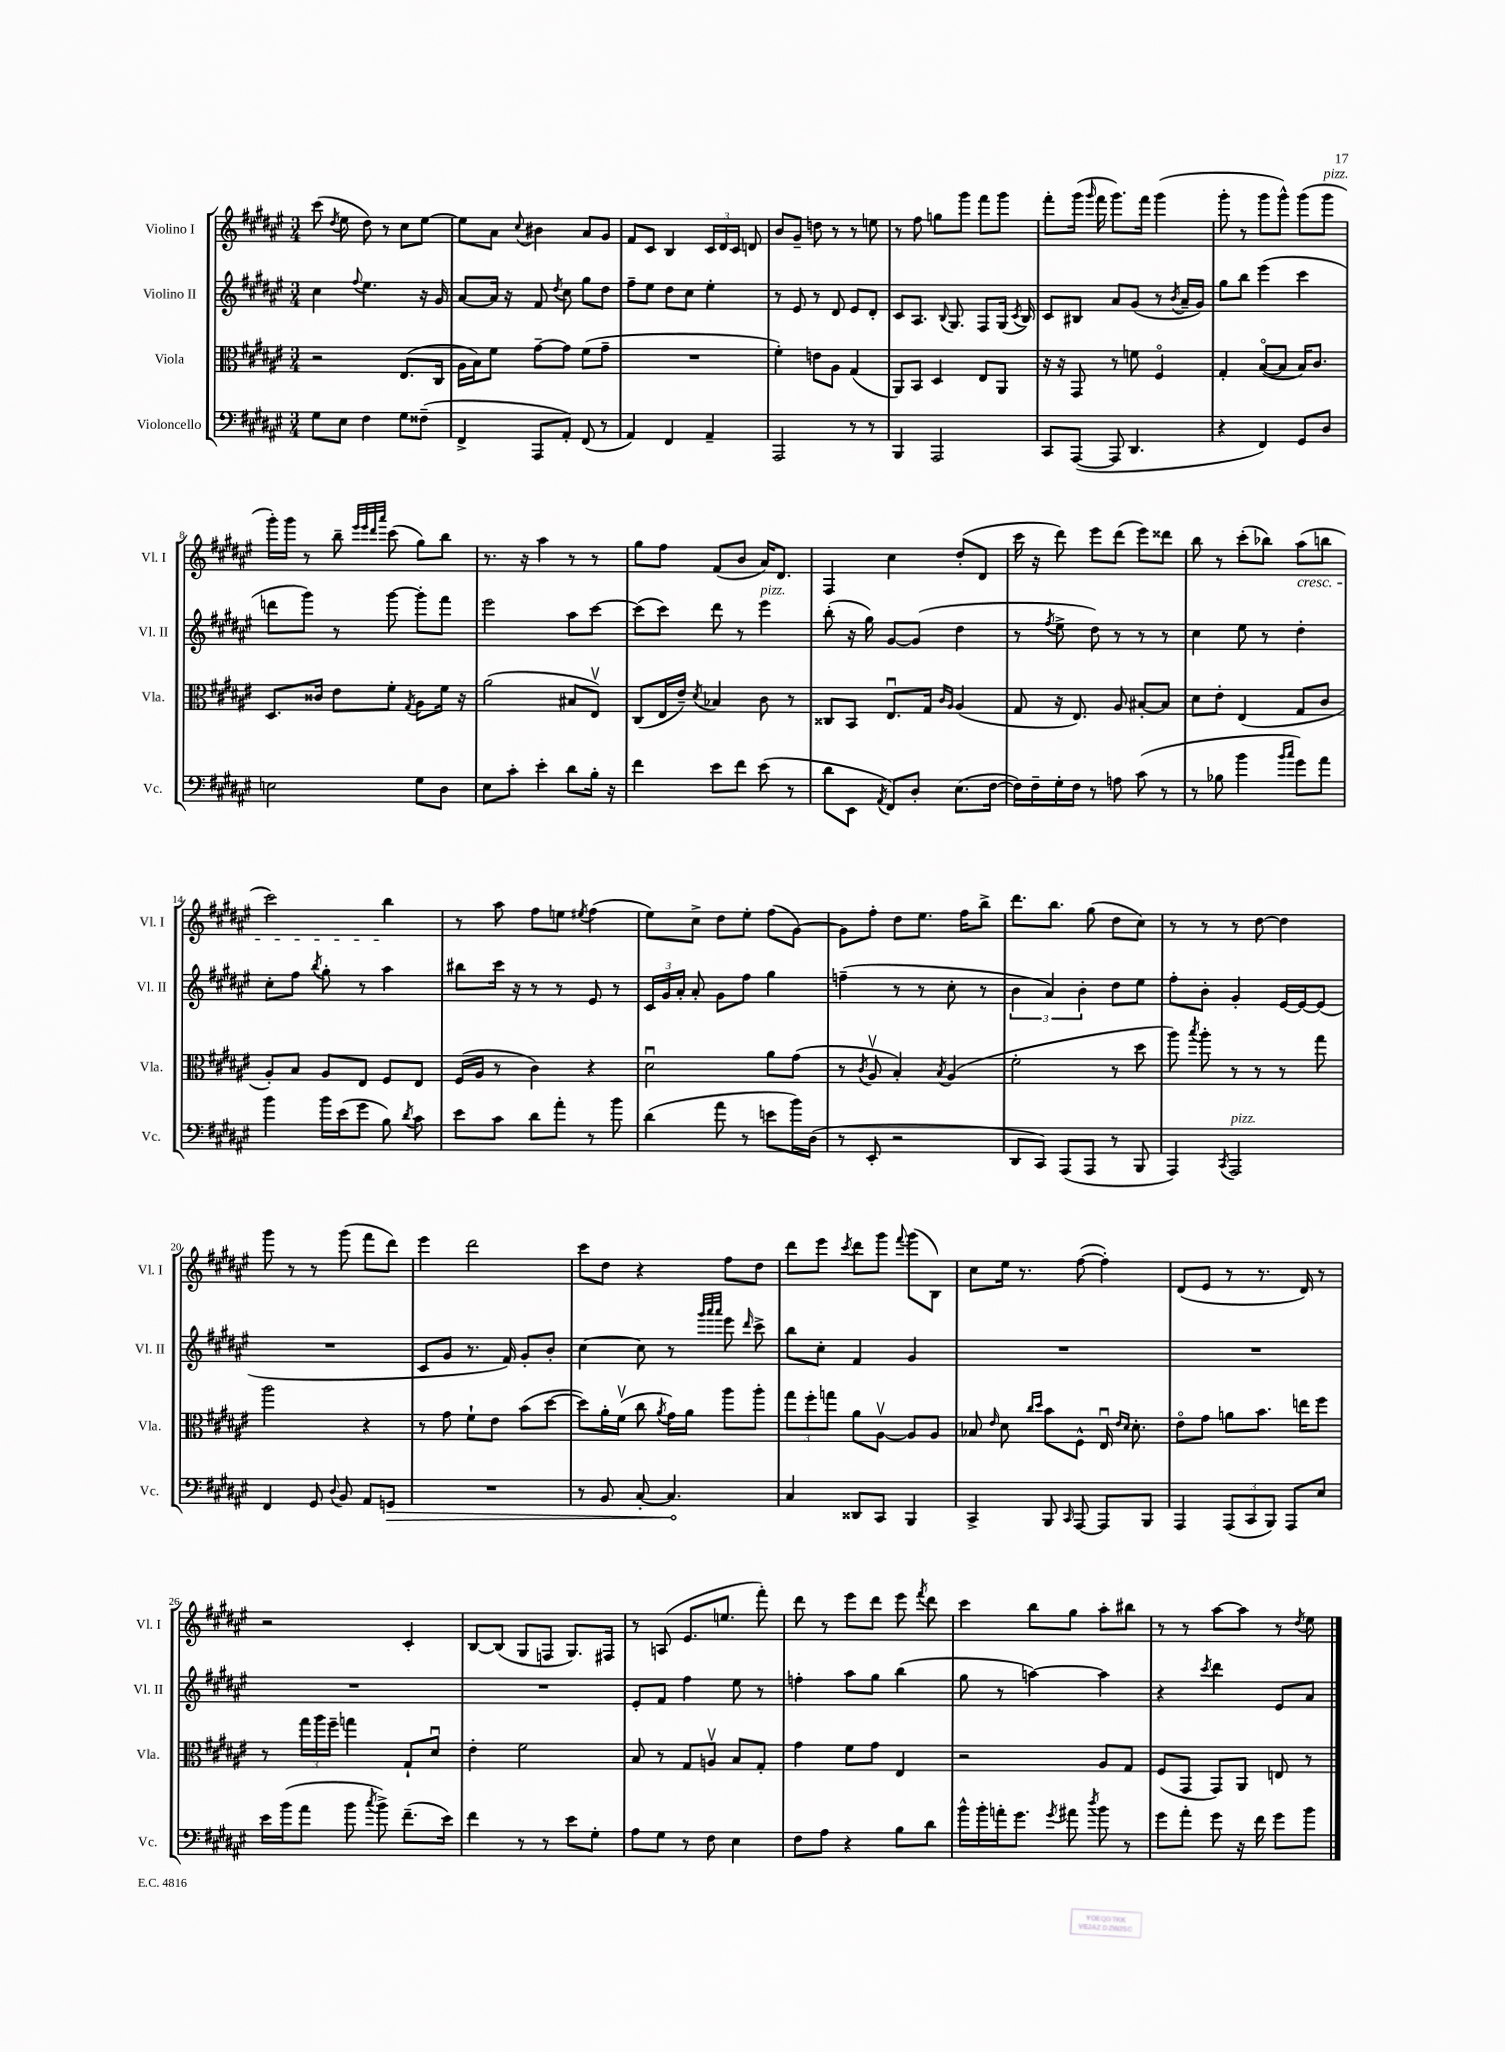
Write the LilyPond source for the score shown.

<<
\new StaffGroup <<
\new Staff = "s0" \with { instrumentName = "Violino I" shortInstrumentName = "Vl. I" } {
    \clef treble \key fis \major \numericTimeSignature \time 3/4
    \autoBeamOff cis'''8( \acciaccatura { dis''8 } eis''8 dis''8) r8 cis''8[ eis''8]~ |
    eis''8[ ais'8] \appoggiatura { cis''8 } bis'4 ais'8[ gis'8] |
    fis'8[ cis'8] b4 \tuplet 3/2 { cis'16[ dis'16 cis'16] } d'8 |
    b'8[ gis'8]-- d''8 r8 r8 e''8 |
    r8 fis''8 g''8[ gis'''8] fis'''8[ gis'''8] |
    fis'''8[-. gis'''16]( \grace { gis'''16 } fis'''16 gis'''8.[) fis'''16] gis'''4( |
    gis'''8-. r8 gis'''8[ gis'''8]-^) gis'''8[( gis'''8]^\markup { \italic "pizz." } |
    gis'''16[-.) gis'''16] r8 b''8-- \grace { eis'''32[ eis'''32 dis'''32 ais'''32] } cis'''8( gis''8[) b''8] |
    r8. r16 ais''4 r8 r8 |
    gis''8[ fis''8] fis'8[( b'8] ais'16[) dis'8.] |
    fis4 cis''4 dis''8[-.( dis'8] |
    cis'''16 r16 dis'''8) eis'''8[ dis'''8]( eis'''8[) disis'''8] |
    b''8 r8 cis'''8[-.( bes''8]) ais''8[\cresc( b''8] |
    cis'''2) b''4\! |
    r8 ais''8 fis''8[ e''8] \acciaccatura { eis''8 } fis''4( |
    eis''8[) cis''8]-> dis''8[ eis''8]-. fis''8[( gis'8]~) |
    gis'8[ fis''8]-. dis''8[ eis''8.] fis''16[ b''8]-> |
    dis'''8.[ b''8.] gis''8( dis''8[ cis''8]) |
    r8 r8 r8 dis''8~ dis''4 |
    gis'''8 r8 r8 gis'''8( fis'''8[ dis'''8]) |
    eis'''4 dis'''2 |
    cis'''8[ dis''8] r4 fis''8[ dis''8] |
    dis'''8[ eis'''8] \acciaccatura { cis'''8 } dis'''8[ gis'''8] \appoggiatura { fis'''8 } gis'''8[( b8]) |
    cis''8[ eis''16] r8. fis''8~( fis''4-.) |
    dis'8[( eis'8] r8 r8. dis'16) r8 |
    r2 cis'4-. |
    b8[~ b8]( gis8[ f8] gis8.[) fis16] |
    r8 a8( eis'8.[ e''8.] fis'''8-.) |
    dis'''8 r8 eis'''8[ dis'''8] eis'''8 \acciaccatura { fis'''8 } dis'''8 |
    cis'''4 b''8[ gis''8] ais''8[-. bis''8] |
    r8 r8 ais''8[~ ais''8] r8 \acciaccatura { dis''8 } eis''8 \bar "|." |
}
\new Staff = "s1" \with { instrumentName = "Violino II" shortInstrumentName = "Vl. II" } {
    \clef treble \key fis \major \numericTimeSignature \time 3/4
    \autoBeamOff cis''4 \appoggiatura { fis''8 } eis''4. r16 gis'16 |
    ais'8[~ ais'16] r16 fis'8 \acciaccatura { dis''8 } cis''8 gis''8[ dis''8] |
    fis''8[-- eis''8] dis''8[ cis''8] eis''4-. |
    r8 eis'8 r8 dis'8 eis'8[ dis'8]-. |
    cis'8[ ais8.] \appoggiatura { b8 } gis8. fis8[ gis16]( \acciaccatura { cis'8 } b16) |
    cis'8[ bis8] ais'8[ gis'8]( r8 \acciaccatura { b'8 } ais'16[-- gis'16]) |
    gis''8[ b''8] eis'''4( cis'''4 |
    d'''8[ gis'''8]) r8 gis'''8~ gis'''8[-. fis'''8] |
    eis'''2 ais''8[ cis'''8]~ |
    cis'''8[( cis'''8]) dis'''8 r8 eis'''4^\markup { \italic "pizz." } |
    b''8-.( r16 gis''16) gis'8[~ gis'8]( dis''4 |
    r8 \acciaccatura { fis''8 } eis''8-> dis''8) r8 r8 r8 |
    cis''4 eis''8 r8 dis''4-. |
    cis''8[-. fis''8] \acciaccatura { b''8 } gis''8-. r8 ais''4 |
    bis''8[ cis'''16] r16 r8 r8 eis'8 r8 |
    \tuplet 3/2 { cis'16[ gis'16 ais'16]-. } ais'8-. gis'8[ fis''8] gis''4 |
    f''4--( r8 r8 cis''8-. r8 |
    \tuplet 3/2 { b'4 ais'4) b'4-. } dis''8[ eis''8] |
    fis''8[-. b'8]-. gis'4-. eis'16[~ eis'16~ eis'8]( |
    R2. |
    cis'8[ gis'8] r8. fis'16) gis'8[-. b'8]-. |
    cis''4~ cis''8 r8 \grace { gis'''32[ ais'''32 ais'''32] } eis'''8 \grace { dis'''16 } cis'''8-> |
    b''8[ cis''8]-. fis'4 gis'4 |
    R2. |
    R2. |
    R2. |
    R2. |
    eis'8[-. fis'8] fis''4 eis''8 r8 |
    f''4-. ais''8[ gis''8] b''4( |
    gis''8 r8 a''4~) a''4 |
    r4 \acciaccatura { cis'''8 } dis'''4 eis'8[ ais'8] \bar "|." |
}
\new Staff = "s2" \with { instrumentName = "Viola" shortInstrumentName = "Vla." } {
    \clef alto \key fis \major \numericTimeSignature \time 3/4
    \autoBeamOff r2 eis8.[( cis16] |
    ais16[ b16) fis'8] gis'8[~-- gis'8] fis'8[( gis'8]-- |
    R2. |
    fis'4-.) e'8[ ais8] gis4( |
    ais,8[) b,8] dis4 eis8[ ais,8] |
    r16 r16 gis,8 r8 f'8 fis4\flageolet |
    gis4-. b8[~\flageolet( b8] b16[) cis'8.] |
    dis8.[ cisis'16] eis'8[ fis'8]-. \acciaccatura { gis8 } ais8[ fis'16] r16 |
    ais'2( bis8[ eis8]\upbow) |
    cis8[( eis16 eis'16]--) \acciaccatura { dis'8 } bes4 cis'8 r8 |
    cisis8[ b,8] eis8.[\downbow gis16] \grace { cis'16[ ais16] } ais4( |
    gis8 r16 eis8.) ais8 bis8[~-. bis8] |
    dis'8[ eis'8]-. eis4( gis8[ cis'8] |
    ais8[-.) b8] ais8[ eis8] fis8[ eis8] |
    fis16[( ais16] r8 cis'4) r4 |
    dis'2\downbow ais'8[ gis'8]( |
    r8 \acciaccatura { cis'8 } ais8\upbow b4-.) \acciaccatura { b8 } ais4( |
    fis'2-. r8 dis''8 |
    ais''8) \acciaccatura { b''8 } ais''8-. r8 r8 r8 gis''8 |
    ais''2 r4 |
    r8 gis'8 fis'8[-! eis'8] b'8[( dis''8]~ |
    dis''8[) ais'16-. fis'16]\upbow( cis''8 \acciaccatura { ais'8 } gis'16[) ais'16] ais''8[ ais''8]-. |
    \tuplet 3/2 { gis''8[ fis''8-. g''8] } ais'8[ ais8]~\upbow ais8[ ais8] |
    bes8 \grace { eis'16 } dis'8 \grace { cis''16[ dis''16] } b'8[ fis8]-^ eis16\downbow \grace { eis'16[ dis'16] } dis'8.-. |
    eis'8[\flageolet gis'8] a'8[ b'8.] e''16[ fis''8] |
    r8 \tuplet 3/2 { gis''16[ ais''16 fis''16]-- } g''4 gis8[-! dis'8]\downbow |
    eis'4-. fis'2 |
    b8 r8 gis8[ a8]\upbow b8[ gis8]-. |
    gis'4 fis'8[ gis'8] eis4 |
    r2 ais8[ gis8] |
    fis8[( gis,8] gis,8[) ais,8] e8 r8 \bar "|." |
}
\new Staff = "s3" \with { instrumentName = "Violoncello" shortInstrumentName = "Vc." } {
    \clef bass \key fis \major \numericTimeSignature \time 3/4
    \autoBeamOff gis8[ eis8] fis4 gis8[ fisis8]--( |
    fis,4-> ais,,8[ ais,8]-.) fis,8( r8 |
    ais,4) fis,4 ais,4-- |
    ais,,2 r8 r8 |
    b,,4 ais,,2 |
    cis,8[ ais,,8]~( ais,,8 dis,4. |
    r4 fis,4) gis,8[ dis8] |
    e2 gis8[ dis8] |
    eis8[ cis'8]-. eis'4-. dis'8[ b16]-. r16 |
    fis'4 eis'8[ fis'8] eis'8( r8 |
    dis'8[ eis,8] \acciaccatura { ais,8 } fis,8[) dis8]-. eis8.[( fis16]~ |
    fis16[) fis16-- gis16-. fis16] r8 a8 cis'8( r8 |
    r8 bes8 b'4 \grace { b'16[ cis''16] } gis'8[) ais'8] |
    b'4 b'16[ eis'16( gis'8] b8) \acciaccatura { dis'8 } cis'8 |
    eis'8[ cis'8] dis'8[ ais'8]-. r8 b'8 |
    dis'4( ais'8 r8 e'8[ b'16) dis16]( |
    r8 eis,8-. r2 |
    dis,8[ cis,8]) ais,,8[( ais,,8] r8 b,,8 |
    ais,,4) \acciaccatura { cis,8 } ais,,2^\markup { \italic "pizz." } |
    fis,4 gis,8 \appoggiatura { dis8 } b,8 ais,8[ \once \override Hairpin.circled-tip = ##t g,8]\> |
    R2. |
    r8 b,8 cis8~-. cis4.\! |
    cis4 disis,8[ cis,8] b,,4 |
    cis,4-> b,,8 \grace { cis,16 } ais,,8~ ais,,8[ b,,8] |
    ais,,4 \tuplet 3/2 { ais,,8[( cis,8 b,,8]) } ais,,8[ eis8] |
    eis'16[ b'16( ais'8] b'8 \acciaccatura { cis''8 } b'8->) fis'8.[--( eis'16]) |
    fis'4 r8 r8 eis'8[ gis8]-. |
    ais8[ gis8] r8 fis8 eis4 |
    fis8[ ais8] r4 b8[ dis'8] |
    b'16[-^ b'16-. a'16-. gis'8.] \acciaccatura { gis'8 } ais'8 \acciaccatura { dis''8 } b'8 r8 |
    gis'8[ ais'8]-. gis'8 r16 fis'16 gis'8[ b'8] \bar "|." |
}
>>
>>
